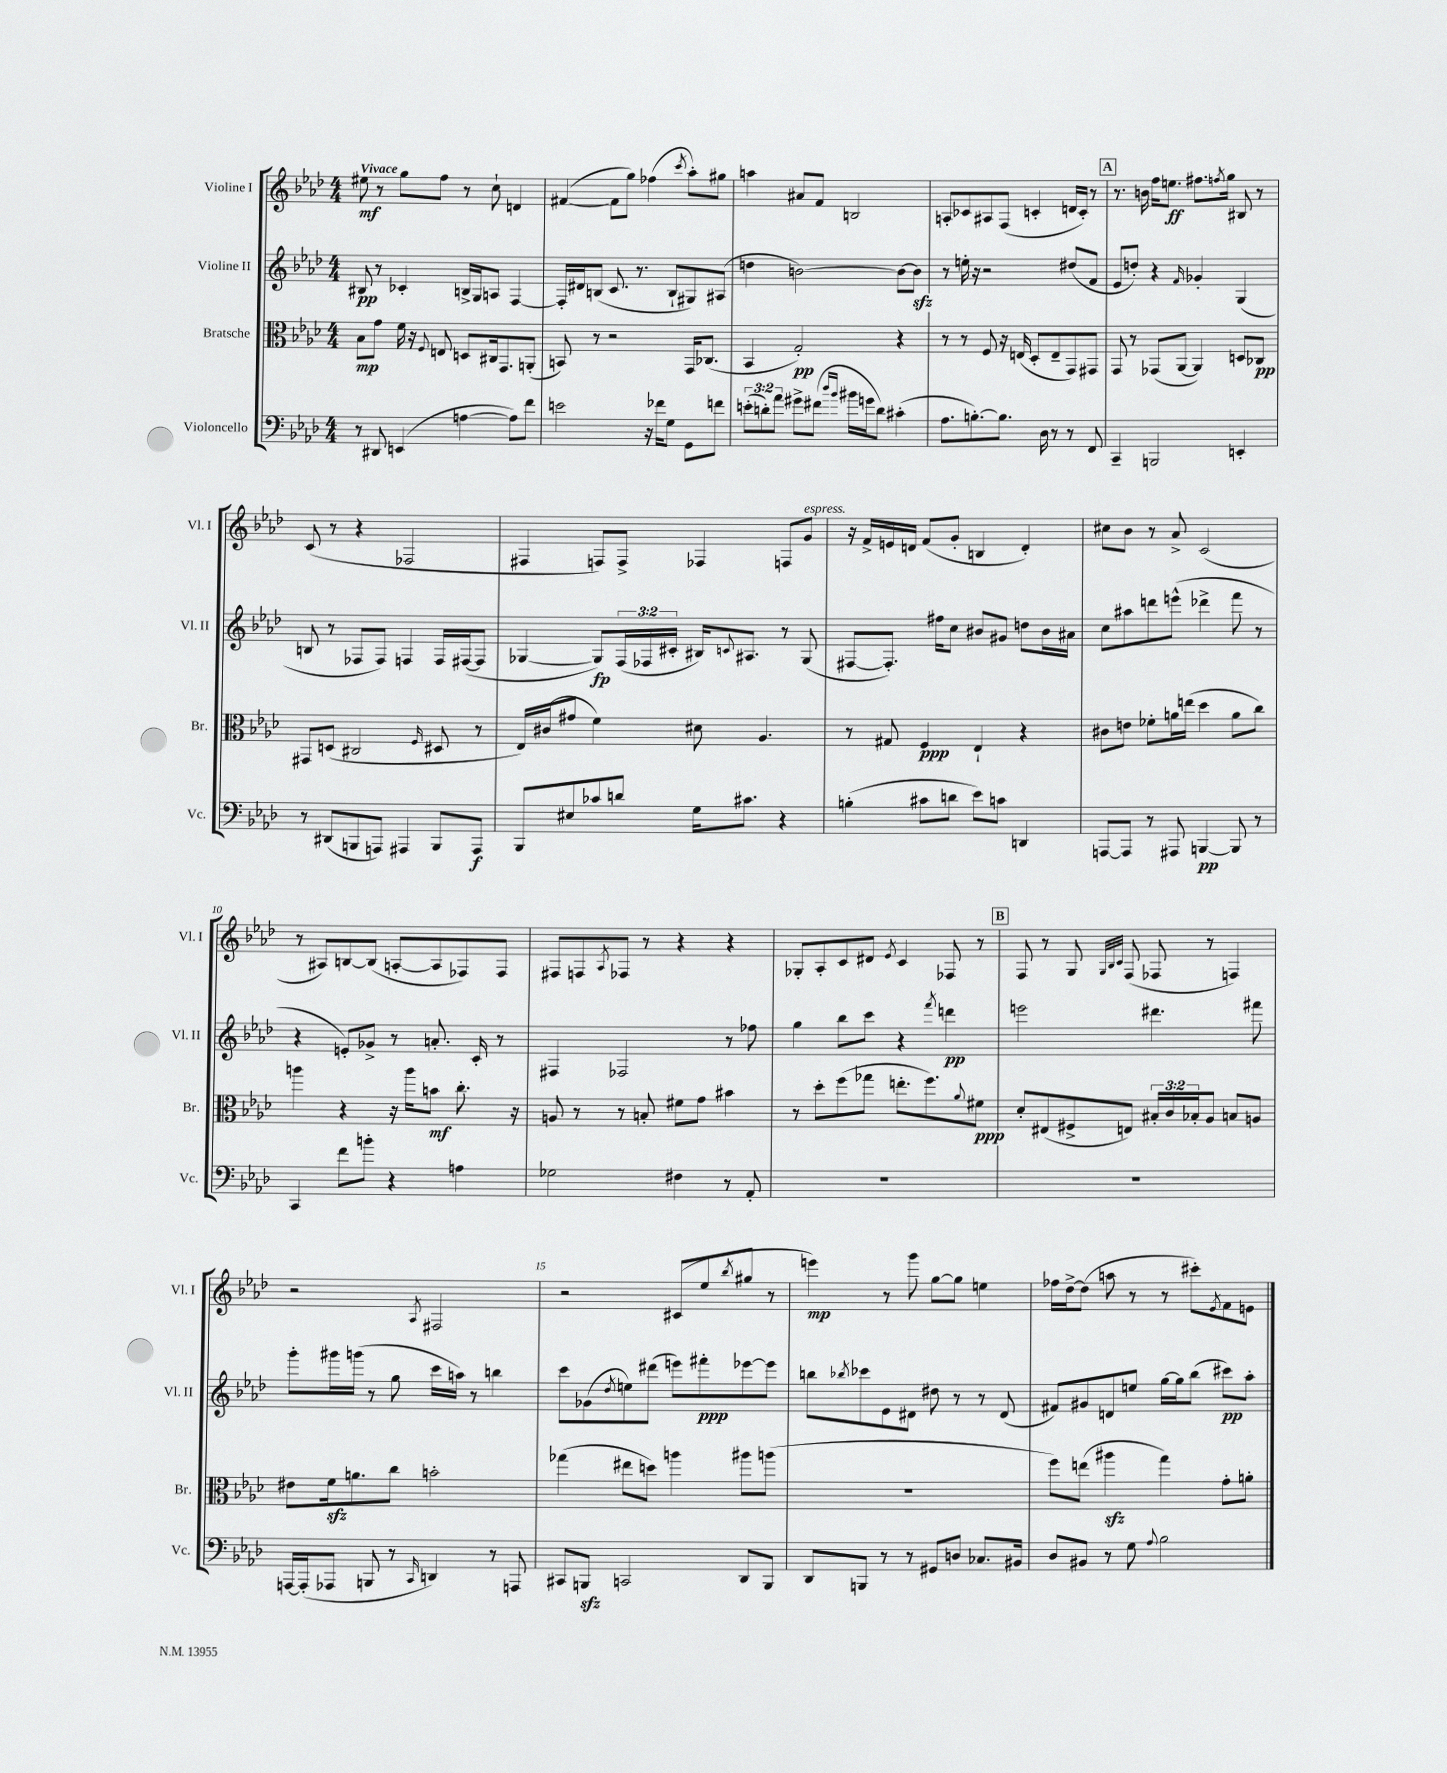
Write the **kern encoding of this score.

**kern	**kern	**kern	**kern
*staff4	*staff3	*staff2	*staff1
*clefF4	*clefC3	*clefG2	*clefG2
*k[b-e-a-d-]	*k[b-e-a-d-]	*k[b-e-a-d-]	*k[b-e-a-d-]
*M4/4	*M4/4	*M4/4	*M4/4
8r	8B-	8B#	8ee#
8DD#	8g	8r	8r
(4EE	16f	4c-'	8gg
.	16r	.	.
.	8qqF	.	.
.	8E	.	8ff
[4A	8D	16B^	8r
.	.	16G	.
.	16C#	8A	8cc`
.	8.GG	.	.
8A])	.	[4F	4d
8f	(8AA'	.	.
=	=	=	=
2e	8BB)	16F']	([4f#
.	.	16d#	.
.	8r	(8B	.
.	2r	8.c	8f#]
.	.	.	8gg)
.	.	8.r	.
16r	.	.	(4ff-
16f-	.	.	.
8G	.	8B`	.
.	.	.	8qccc
8GG	16GG	8G#)	8aa-')
.	(8.C-	.	.
8f	.	(8A#	8gg#
=	=	=	=
(12e'	4BB-	4dd	4aa
12d')	.	.	.
12a-	.	.	.
8g#^	2G')	[2b)	8a#
(8f#	.	.	8f
16qqdd-	.	.	.
16qqb-	.	.	.
16b#	.	.	2B
16g	.	.	.
8d)	.	.	.
(4c#'	4r	8b_	.
.	.	8b]	.
=	=	=	=
8.A-	8r	8r	8A'
.	8r	16ee'	8c-
[8.B')	.	16r	.
.	8F	2r	8A#
8.B]	16r	.	(8F
.	(16E	.	.
.	8D-'	.	4c'
16D-	.	.	.
8r	8E~	.	.
8r	8GG)	(8dd#	16d
.	.	.	16c')
8FF	8GG#	8f	8r
=	=	=	=
4CC~	8GG	8e-	8.r
.	8r	8dd')	.
.	.	.	16b
2BBB	(8GG-	4r	16ff
.	.	.	8.ee
.	[8AA-	.	.
.	.	16qqf	.
.	4AA-])	4g-'	8.ff#
.	.	.	8qff
.	.	.	16gg
4EE'	8D	(4G	8B#
.	8C-	.	8r
=	=	=	=
8r	8GG#	8B	(8c
(8DD#	(8D	8r	8r
8BBB	2C#	8F-	4r
8AAA)	.	8F-)	.
4AAA#	.	4F	2F-
.	16qqF	.	.
8BBB	8D#	16F	.
.	.	([16F#	.
8AAA#	8r	8F#]	.
=	=	=	=
8BBB-	16E-)	[4G-	4F#
.	(16c#	.	.
8E#	8g#	.	.
8c-	4f)	8G-])	8F)
8d	.	(24F	8F^
.	.	24F-	.
.	.	24c#'	.
16G	8d#	16B#)	4F-
.	.	8qqc	.
8.c#	.	8.A#	.
.	4.A-	.	.
4r	.	8r	8F
.	.	(8G-	8g
=	=	=	=
(4B'	8r	[8F#	16r
.	.	.	16f^
.	8G#	8.F#'])	16e
.	.	.	16d
8c#	4F	.	(8f
.	.	16ff#	.
8d	.	8cc	8g'
8e-)	4E-`	8b#	4B
8c	.	8g#	.
4DD	4r	8dd	4d')
.	.	16b#	.
.	.	16a#	.
=	=	=	=
[8AAA	8c#	8cc	8cc#
8AAA]	8e	8aa#	8b-
8r	8f-'	8ddd	8r
8AAA#	16a	(8eee^^	8a-^
.	(16ee	.	.
[4BBB	4dd-	4ddd-^	(2c
8BBB]	8a	8fff	.
8r	8cc)	8r	.
=	=	=	=
4CC	4aa	4r	8r
.	.	.	8A#)
8f	4r	8e')	[8B
8b'	.	8g-^	(8B]
4r	16r	8r	[8A'
.	16aa	.	.
.	8b	8.a'	8A]
4A	8.cc'	.	8F-)
.	.	16c'	.
.	.	8r	8F-
.	16r	.	.
=	=	=	=
2G-	8A	4F#	8F#
.	8r	.	8F
.	.	.	8qA-
.	8r	2F-	8F-
.	8B'	.	8r
4F#	8f#	.	4r
.	8g	.	.
8r	4b#	8r	4r
8AA-'	.	8ff-	.
=	=	=	=
1r	8r	4gg	8G-'
.	8dd-'	.	8A-'
.	(8ff	8bb-	8c
.	8gg-	8ccc	8d#
.	.	.	8qe-
.	8.ee'	4r	4c
.	8.ff)	.	.
.	.	8qfff	.
.	.	4ddd	8F-
.	8qqa-	.	.
.	8f#	.	8r
=	=	=	=
1r	8d-'	2eee	8F
.	(8E#	.	8r
.	8F#^	.	8G
.	.	.	32qqG
.	.	.	32qqB-
.	.	.	32qqc
.	8E)	.	(8F
.	24B#'	4.ddd#	8F-
.	24c	.	.
.	24B-'	.	.
.	8A-	.	8r
.	8B	.	4F)
.	8A	8fff#	.
=	=	=	=
[16AAA	8e#	8ggg'	2r
(16AAA']	.	.	.
8AAA-	16f	16ggg#	.
.	8.a	(16ggg	.
8BBB	.	8r	.
8r	8cc	8gg	.
16qqCC	.	.	8qA-
4DD)	2b'	16ccc	2F#
.	.	16aa)	.
.	.	8r	.
8r	.	4bb	.
8AAA	.	.	.
=	=	=	=
8CC#	(4gg-	8ccc	2r
8BBB	.	(8g-	.
.	.	8qdd-	.
2CC	8ee#	8ee)	.
.	8dd)	(8ddd#	.
.	4aa	8eee)	(8c#
.	.	8fff#'	8ee-
.	.	.	8qbb-
8DD-	8aa#	[8eee-	8gg#
8BBB	(8aa	8eee-]	8r
=	=	=	=
8DD-	1r	8bb	4eee)
.	.	8qbb-	.
8BBB	.	8ccc-	.
8r	.	8e-	8r
8r	.	8d#	8ggg
8GG#	.	8dd#	[8gg
8D	.	8r	8gg]
8.C-	.	8r	4ee
.	.	(8d#	.
16BB#	.	.	.
=	=	=	=
8D-	8ff)	8f#)	16ff-
.	.	.	[16dd-^
8BB#	(8ee	8g#	(8dd-]
8r	4aa#	8d	8aa
8G	.	8ee	8r
8qqA-	.	.	.
2B-	4gg)	[16gg	8r
.	.	16gg]	.
.	.	(8bb-	8ccc#')
.	.	.	8qe-
.	8g'	8ccc#)	8f
.	8a'	8aa-'	8e
==	==	==	==
*-	*-	*-	*-
